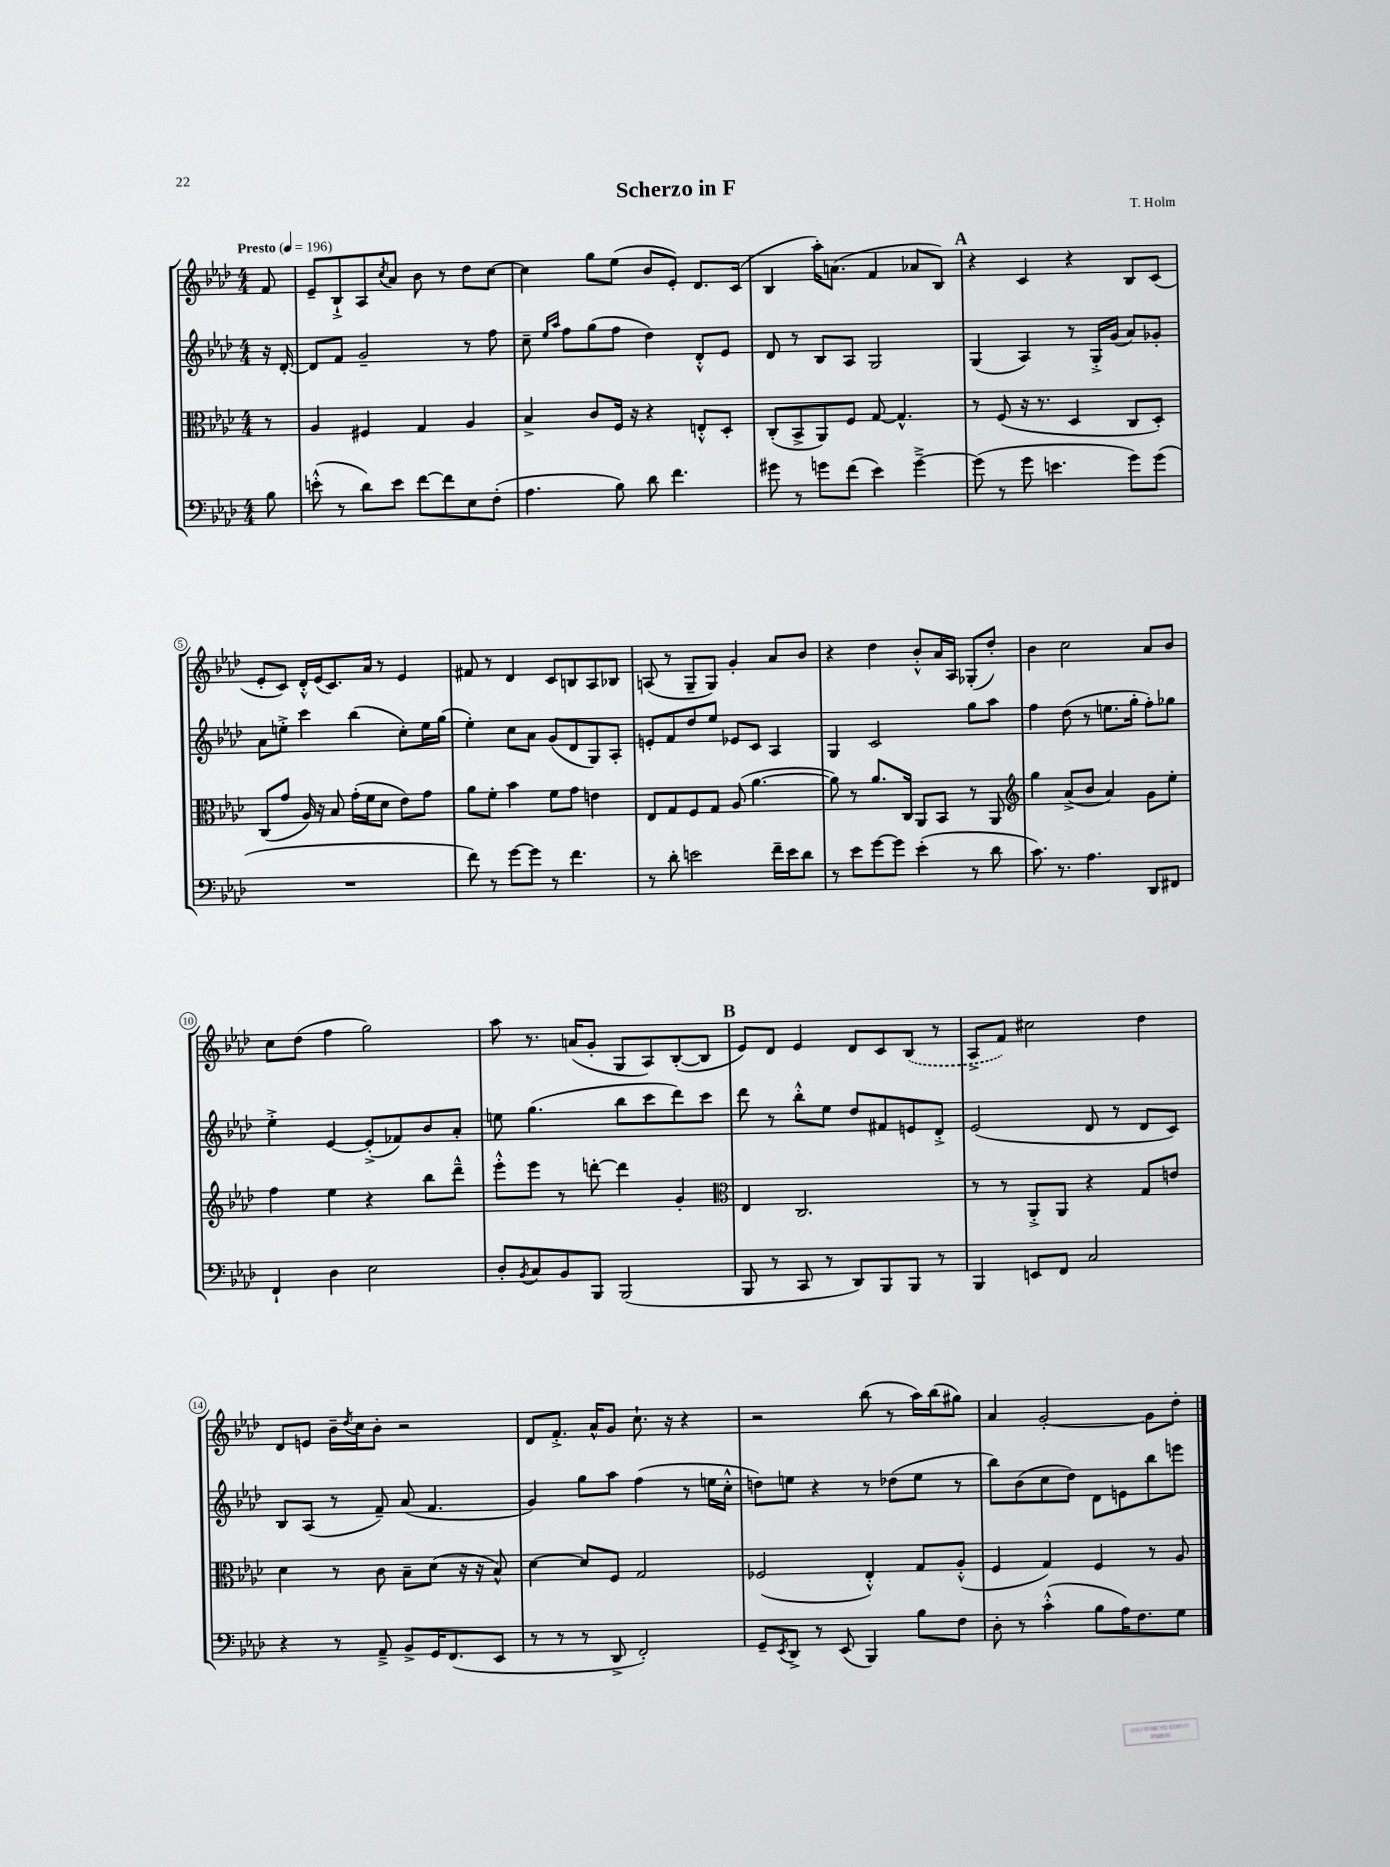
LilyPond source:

\header { title = "Scherzo in F" composer = "T. Holm" }
<<
\new StaffGroup <<
\new Staff = "s0" {
    \clef treble \key aes \major \numericTimeSignature \time 4/4 \partial 8 \tempo "Presto" 4 = 196
    f'8 |
    ees'8-- bes8-!-> aes8 \acciaccatura { c''8 } aes'8 bes'8 r8 des''8 c''8~ |
    c''4 g''8 ees''8( bes'8 ees'8-.) des'8. c'16( |
    bes4 aes''16-.) a'8.( f'4 aes'8 bes8) |
    \mark \markup { \bold "A" } r4 c'4 r4 bes8 c'8( |
    ees'8-. c'8) des'16-.-^ ees'16( c'8.) aes'16 r8 ees'4 |
    fis'8 r8 des'4 c'8 b8 aes8 bes8 |
    a8( r8 g8-- g8) g'4-. aes'8 bes'8 |
    r4 des''4 bes'8-.-^ aes'16 aes16 ges8-.( des''8-.) |
    bes'4 c''2 aes'8 bes'8 |
    c''8 des''8( f''4 g''2) |
    aes''8 r8. a'16( g'8-. g8 aes8) bes8~-.( bes8 |
    \mark \markup { \bold "B" } ees'8) des'8 ees'4 des'8 c'8 \once \slurDashed bes8( r8 |
    aes8-> f'8) cis''2 des''4 |
    des'8 e'8 bes'16-- \acciaccatura { des''8 } c''16 bes'8-. r2 |
    des'8 f'8.-.-> aes'16-^ g'8 c''8.-! r16 r4 |
    r2 bes''8( r8 aes''16) bes''16( gis''8) |
    aes'4 g'2~-. g'8 des''8-. \bar "|." |
}
\new Staff = "s1" {
    \clef treble \key aes \major \numericTimeSignature \time 4/4 \partial 8
    r16 des'16~-. |
    des'8 f'8 g'2-- r8 f''8 |
    c''8-- \grace { ees''16 aes''16 } f''8 g''8( f''8 des''4) des'8-.-^ ees'8 |
    des'8 r8 bes8 aes8 g2 |
    \mark \markup { \bold "A" } g4( aes4) r8 g16-.-> g'16( aes'8) ges'8-. |
    aes'8 e''8-.-> c'''4 bes''4( c''8-.) e''16 g''16( |
    ees''4-.) c''8 aes'8 g'8( des'8 g8) aes8-. |
    e'8-. f'8 des''8 ees''8 ees'8 c'8 aes4 |
    g4 c'2 g''8 aes''8 |
    f''4 des''8( r8 e''8. g''16-. f''8-.) ges''8 |
    ees''4-.-> ees'4~ ees'8-.->( fes'8) bes'8 aes'8-. |
    e''8 g''4.( bes''8 c'''8 des'''8) c'''8 |
    \mark \markup { \bold "B" } des'''8 r8 bes''8-.-^ ees''8 des''8 fis'8 e'8 des'8-.-> |
    ees'2( des'8 r8 des'8 c'8) |
    bes8 aes8( r8 f'8--) aes'8( f'4. |
    g'4) g''8 aes''8 f''4( r8 e''16 c''16-.-^ |
    d''8) e''8 r4 r8 des''8( e''8 r8 |
    bes''8) bes'8( c''8 des''8) des'8 e'8 bes''8 e'''8 \bar "|." |
}
\new Staff = "s2" {
    \clef alto \key aes \major \numericTimeSignature \time 4/4 \partial 8
    r8 |
    aes4 fis4 g4 aes4 |
    bes4-> c'8 f16 r16 r4 e8-.-^ des8-. |
    c8-.( bes,8-> aes,8) f8 g8~ g4.-^ |
    \mark \markup { \bold "A" } r8 f8( r16 r8. des4 c8 des8-.) |
    c8( g'8 aes16) r16 bes8 g'16-.( f'16 des'8 ees'8) g'8 |
    aes'8 f'8-. bes'4 f'8 g'8 e'4 |
    ees8 g8 f8 g8 aes8( aes'4.~ |
    aes'8) r8 aes'8. c16 aes,8 bes,8 r8 aes,8 |
    \clef treble g''4 aes'8->( bes'8 aes'4) g'8 ees''8-. |
    f''4 ees''4 r4 bes''8 des'''8---^ |
    ees'''8-.-^ ees'''8 r8 d'''8~-. d'''4 g'4-. |
    \mark \markup { \bold "B" } \clef alto ees4 c2. |
    r8 r8 aes,8-.-> aes,8 r4 g8 e'8 |
    des'4 r8 c'8 bes8-- des'8( r16 r16 bes8-^) |
    des'4~ des'8 f8 g2 |
    fes2( ees4-.-^) g8 aes8-.-^( |
    f4 g4) f4 r8 aes8 \bar "|." |
}
\new Staff = "s3" {
    \clef bass \key aes \major \numericTimeSignature \time 4/4 \partial 8
    bes8 |
    e'8-.-^( r8 des'8) e'8 f'8~ f'8 ees8 f8-.( |
    aes4. bes8) des'8 f'4. |
    gis'8 r8 g'8 f'8( ees'4) g'4~---> |
    \mark \markup { \bold "A" } g'8( r8 g'8 e'4. g'8) g'8( |
    R1 |
    f'8) r8 g'8~ g'8 r8 f'4. |
    r8 des'8-. e'2 f'16-- e'16 des'8 |
    r8 ees'8 g'8~ g'8 ees'4-.( r8 des'8 |
    c'8.) r8. aes4. des,8 fis,8 |
    f,4-! des4 ees2 |
    des8-. \acciaccatura { bes,8 } c8 bes,8 bes,,8 bes,,2( |
    \mark \markup { \bold "B" } bes,,8 r8 c,8 r8 des,8) bes,,8 bes,,8 r8 |
    bes,,4 e,8 f,8 c2 |
    r4 r8 aes,8---> bes,8-> g,16 f,8.( ees,8 |
    r8 r8 r8 des,8-> f,2-.) |
    g,8-- \acciaccatura { ees,8 } des,8-> r8 ees,8( bes,,4) bes8 f8 |
    des8-. r8 c'4-.-^( bes8 aes16) f8. g8 \bar "|." |
}
>>
>>
\layout { \context { \Score \override BarNumber.stencil = #(make-stencil-circler 0.1 0.3 ly:text-interface::print) } }
